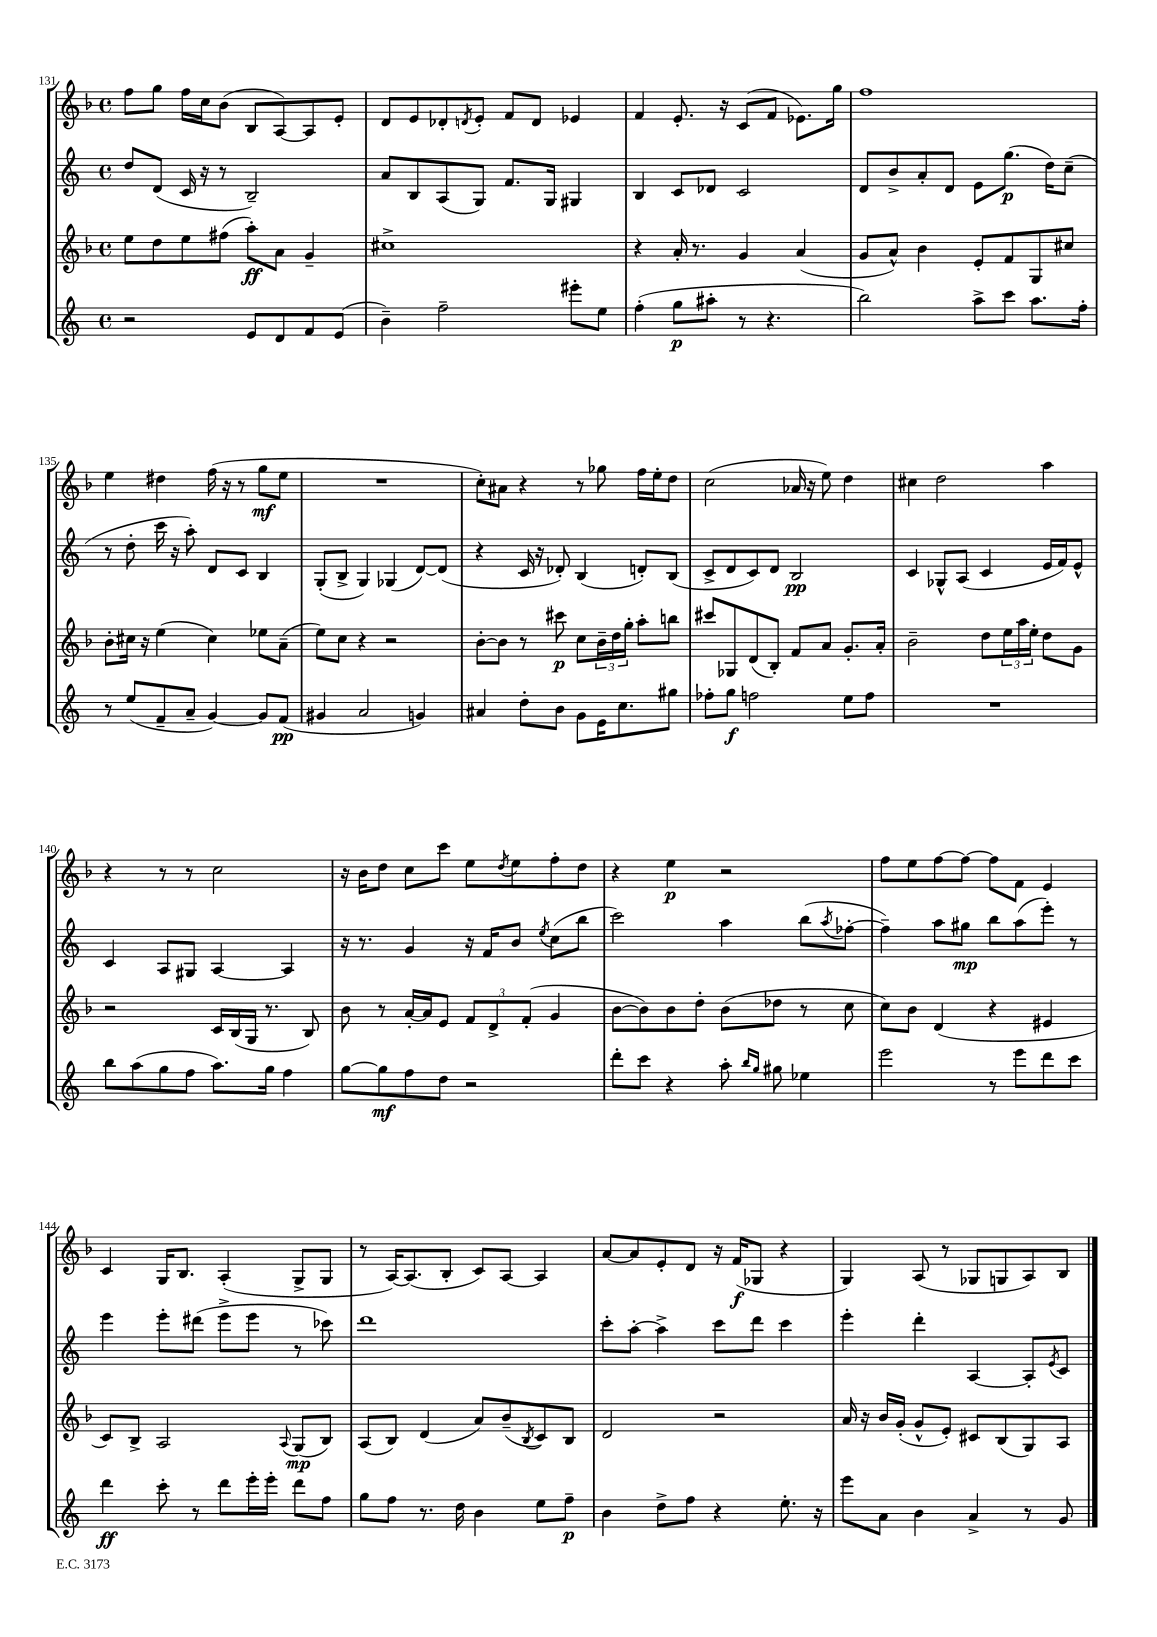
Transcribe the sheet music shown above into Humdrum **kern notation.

**kern	**kern	**kern	**kern
*staff4	*staff3	*staff2	*staff1
*clefG2	*clefG2	*clefG2	*clefG2
*k[]	*k[b-]	*k[]	*k[b-]
*M4/4	*M4/4	*M4/4	*M4/4
*met(c)	*met(c)	*met(c)	*met(c)
2r	8ee\L	8dd/L	8ff\L
.	8dd\	(8d/J	8gg\J
.	8ee\	16c/	16ff\LL
.	.	16r	16cc\J
.	(8ff#\J	8r	(8b-\J
8e/L	8aa'\L)	2B~/)	8B-/L
8d/	8a\J	.	[8A/)
8f/	4g~/	.	8A/]
(8e/J	.	.	8e'/J
=	=	=	=
4b~\)	1cc#^	8a/L	8d/L
.	.	8B/	8e/
2ff~\	.	(8A/	8d-'/
.	.	.	8qd/
.	.	8G/J)	8e'/J
.	.	8.f/L	8f/L
.	.	.	8d/J
.	.	16G/Jk	.
8eee#'\L	.	4G#/	4e-/
8ee\J	.	.	.
=	=	=	=
(4ff'\	4r	4B/	4f/
8gg\L	16a'/	8c/L	8.e'/
.	8.r	.	.
8aa#'\J	.	8d-/J	.
.	.	.	16r
8r	4g/	2c/	(8c/L
4.r	.	.	8f/J
.	(4a/	.	8.e-\L)
.	.	.	16gg\Jk
=	=	=	=
2bb\)	8g/L	8d/L	1ff
.	8a^^/J)	8b^/	.
.	4b-\	8a'/	.
.	.	8d/J	.
8aa^\L	8e'/L	8e\L	.
8ccc\J	8f/	(8.gg\J	.
8.aa\L	8G/	.	.
.	.	16dd\LK)	.
.	8cc#/J	(8cc~\J	.
16ff'\Jk	.	.	.
=	=	=	=
8r	8b-'\L	8r	4ee\
(8ee/L	16cc#\Jk	8dd'\	.
.	16r	.	.
8f~/	(4ee\	16ccc\	4dd#\
.	.	16r	.
8a~/J	.	8aa'\)	.
[4g/)	4cc#\)	8d/L	(16ff\
.	.	.	16r
.	.	8c/J	8r
8g/]L	8ee-\L	4B/	8gg\L
(8f/J	(8a~\J	.	8ee\J
=	=	=	=
4g#/	8ee\L)	(8G'/L	1r
.	8cc\J	8B^/J	.
2a/	4r	4G/)	.
.	2r	(4G-/	.
4g/)	.	[8d/L)	.
.	.	(8d/]J	.
=	=	=	=
4a#/	[8b-'\L	4r	8cc'\L)
.	8b-\]J	.	8a#\J
8dd'\L	8r	16c/	4r
.	.	16r	.
8b\J	8ccc#\	8d-'/)	.
8g\L	8cc\L	(4B/	8r
16e\K	24b-~\L	.	8gg-\
.	24dd\	.	.
8.cc\	.	.	.
.	24gg'\JJ	.	.
.	8aa'\L	8d'/L)	16ff\LL
.	.	.	16ee'\J
8gg#\J	8bb\J	(8B/J	8dd\J
=	=	=	=
8ff-'\L	8ccc#/L	8c^/L	(2cc\
8gg\J	8G-/	8d/	.
2ff\	(8d/	8c/)	.
.	8B-'/J)	8d/J	.
.	8f/L	2B/	16a-/
.	.	.	16r
.	8a/J	.	8ee\)
8ee\L	8.g'/L	.	4dd\
8ff\J	.	.	.
.	16a'/Jk	.	.
=	=	=	=
1r	2b-~\	4c/	4cc#\
.	.	8G-^^/L	2dd\
.	.	(8A/J	.
.	8dd\L	4c/	.
.	24ee\L	.	.
.	24aa\	.	.
.	24ee'\JJ	.	.
.	8dd\L	16e/LL	4aa\
.	.	16f/J)	.
.	8g\J	8e^^/J	.
=	=	=	=
8bb\L	2r	4c/	4r
(8aa\	.	.	.
8gg\	.	8A/L	8r
8ff\J	.	8G#/J	8r
8.aa\L)	16c/LL	[4A/	2cc\
.	(16B-/	.	.
.	16G/JJ	.	.
16gg\Jk	8.r	.	.
4ff\	.	4A/]	.
.	8B-/)	.	.
=	=	=	=
[8gg\L	8b-\	16r	16r
.	.	8.r	16b-\LK
8gg\]	8r	.	8dd\J
8ff\	[16a'/LL	4g/	8cc\L
.	16a/]J	.	.
8dd\J	8e/J	.	8ccc\J
2r	12f/L	16r	8ee\L
.	.	16f/LK	.
.	12d^/	.	.
.	.	.	8qdd/
.	.	8b/J	8ee\
.	(12f'/J	.	.
.	.	8qee/	.
.	4g/	(8cc\L	8ff'\
.	.	8bb\J	8dd\J
=	=	=	=
8ddd'\L	[8b-\L	2ccc\)	4r
8ccc\J	8b-\])	.	.
4r	8b-\	.	4ee\
.	8dd'\J	.	.
8aa'\	(8b-\L	4aa\	2r
16qqbb/LL	.	.	.
16qqgg/JJ	.	.	.
8gg#\	8dd-\J	.	.
4ee-\	8r	(8bb\L	.
.	.	8qaa/	.
.	8cc\	[8ff-'\J	.
=	=	=	=
2eee\	8cc\L)	4ff-~\])	8ff\L
.	8b-\J	.	8ee\
.	(4d/	8aa\L	[8ff\
.	.	8gg#\J	8ff\_J
8r	4r	8bb\L	8ff\]L
8eee\L	.	(8aa\	8f\J
8ddd\	4e#/	8eee'\J)	4e/
8ccc\J	.	8r	.
=	=	=	=
4ddd\	8c/L)	4eee\	4c/
.	8B-^/J	.	.
8ccc'\	2A/	8eee'\L	16G/LK
.	.	.	8.B-/J
8r	.	(8ddd#\J	.
8ddd\L	.	8eee^\L	(4A'/
16eee'\L	.	8eee\J	.
16eee'\JJ	.	.	.
.	8qqA/	.	.
8ddd\L	(8G/L	8r	8G^/L
8ff\J	8B-/J)	8ccc-\)	8G/J
=	=	=	=
8gg\L	(8A/L	1ddd	8r
8ff\J	8B-/J)	.	[16A/LK)
.	.	.	(8.A/]
8.r	(4d/	.	.
.	.	.	8B-'/J
16dd\	.	.	.
4b\	8a/L)	.	8c/L)
.	(8b-~/	.	[8A/J
.	8qB-/	.	.
8ee\L	8c/)	.	4A/]
8ff~\J	8B-/J	.	.
=	=	=	=
4b\	2d/	8ccc'\L	[8a/L
.	.	[8aa'\J	8a/]
8dd^\L	.	4aa^\]	8e'/
8ff\J	.	.	8d/J
4r	2r	8ccc\L	16r
.	.	.	(16f/LK
.	.	8ddd\J	8G-/J
8.ee'\	.	4ccc\	4r
16r	.	.	.
=	=	=	=
8eee\L	16a/	4eee'\	4G/)
.	16r	.	.
8a\J	16b-/LL	.	.
.	(16g'/JJ	.	.
4b\	8g^^/L	4ddd'\	(8A/
.	8e'/J)	.	8r
4a^/	8c#/L	[4A/	8G-/L
.	(8B-/	.	8G/
8r	8G/)	8A'/]L	8A/)
.	.	8qe/	.
8g/	8A/J	8c/J	8B-/J
==	==	==	==
*-	*-	*-	*-
